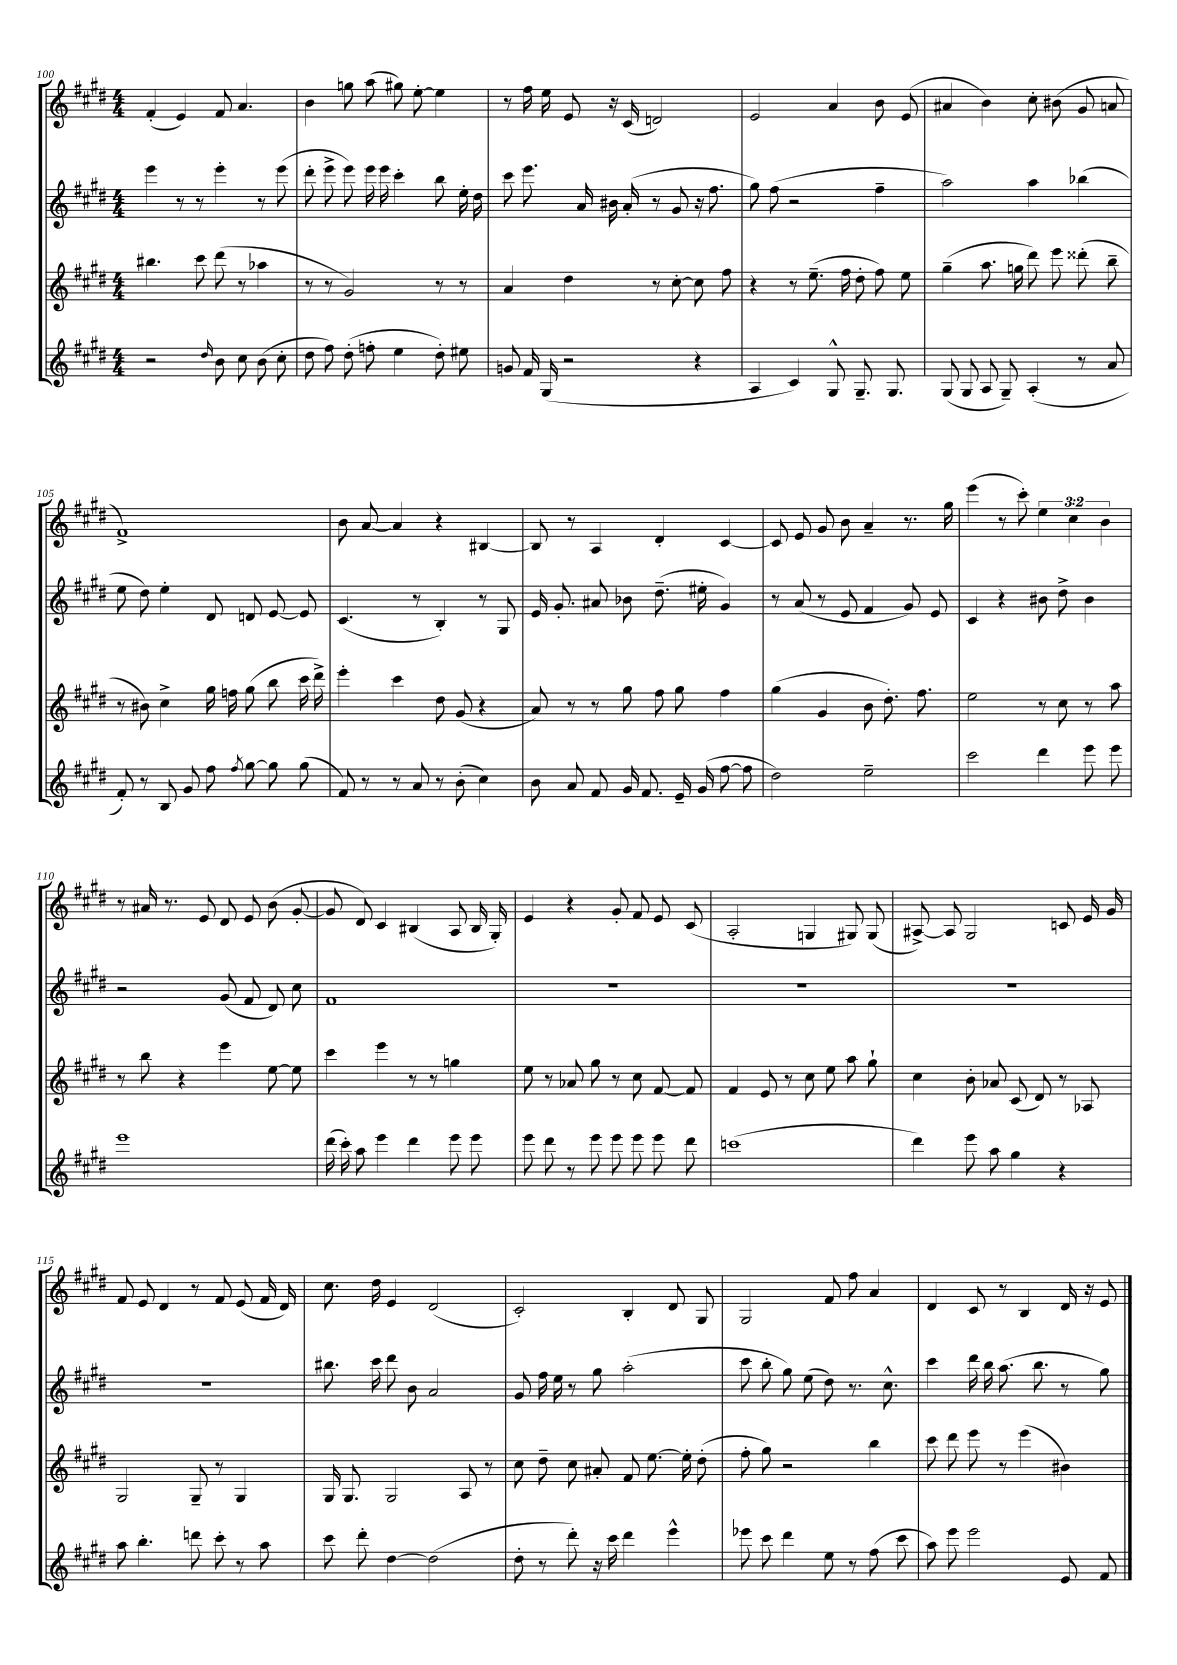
<<
\new StaffGroup <<
\new Staff = "s0" {
    \clef treble \key e \major \numericTimeSignature \time 4/4 \override Staff.TupletNumber.text = #tuplet-number::calc-fraction-text
    \autoBeamOff fis'4-.( e'4) fis'8 a'4. |
    b'4 g''8 a''8( gis''8) e''8~-. e''4 |
    r8 fis''16 e''16 e'8 r16 cis'16( d'2) |
    e'2 a'4 b'8 e'8( |
    ais'4 b'4) cis''8-. bis'8( gis'8 a'8 |
    fis'1->) |
    b'8 a'8~ a'4 r4 bis4~ |
    bis8 r8 a4 dis'4-. cis'4~ |
    cis'8 e'8 gis'8 b'8 a'4-- r8. gis''16 |
    e'''4( r8 cis'''8-.) \tuplet 3/2 { e''4 cis''4 b'4 } |
    r8 ais'16 r8. e'8 dis'8 e'8 b'8( gis'8~-. |
    gis'8 dis'8) cis'4 bis4( a8 bis16 gis16-.) |
    e'4 r4 gis'8-. fis'8 e'8 cis'8( |
    a2-. g4 gis8) gis8( |
    ais8~->) ais8 gis2 c'8 e'16 gis'16 |
    fis'8 e'8 dis'4 r8 fis'8 e'8( fis'16 dis'16) |
    cis''8. dis''16 e'4 dis'2( |
    cis'2-.) b4-. dis'8 gis8 |
    gis2 fis'8 fis''8 a'4 |
    dis'4 cis'8 r8 b4 dis'16 r16 e'8 \bar "|." |
}
\new Staff = "s1" {
    \clef treble \key e \major \numericTimeSignature \time 4/4
    \autoBeamOff e'''4 r8 r8 e'''4-. r8 e'''8( |
    dis'''8-. e'''8-> e'''8) e'''16 e'''16 cis'''4-. b''8 e''16-. dis''16 |
    cis'''8 e'''8. a'16 bis'16 a'16-.( r8 gis'8 r16 fis''8. |
    gis''8) fis''8( r2 fis''4-- |
    a''2) a''4 bes''4( |
    e''8 dis''8) e''4-. dis'8 d'8 e'8~ e'8 |
    cis'4.( r8 b4-.) r8 gis8 |
    e'16 gis'8.-. ais'8 bes'8 dis''8.--( eis''16-. gis'4) |
    r8 a'8( r8 e'8 fis'4 gis'8) e'8 |
    cis'4 r4 bis'8 dis''8-> bis'4 |
    r2 gis'8( fis'8 dis'8) cis''8 |
    fis'1 |
    R1 |
    R1 |
    R1 |
    R1 |
    bis''8. cis'''16 dis'''8 b'8 a'2 |
    gis'8 fis''16 e''16 r8 gis''8 a''2-.( |
    cis'''8 b''8-. gis''8) e''8( dis''8) r8. cis''8.-^ |
    cis'''4 dis'''16 b''16 a''8.( b''8. r8 gis''8) \bar "|." |
}
\new Staff = "s2" {
    \clef treble \key e \major \numericTimeSignature \time 4/4
    \autoBeamOff bis''4. cis'''8 dis'''8( r8 aes''4 |
    r8 r8 gis'2) r8 r8 |
    a'4 dis''4 r8 cis''8~-. cis''8 fis''8 |
    r4 r8 e''8.--( fis''16 dis''8-. fis''8) e''8 |
    gis''4--( a''8. g''16 dis'''8) e'''8 disis'''8-.( b''8-- |
    r8 bis'8) cis''4-> gis''16 f''16 gis''8( b''8 cis'''16 dis'''16->) |
    e'''4-. cis'''4 dis''8 gis'8( r4 |
    a'8) r8 r8 gis''8 fis''8 gis''8 fis''4 |
    gis''4( gis'4 b'8 dis''8.-.) fis''8. |
    e''2 r8 cis''8 r8 a''8 |
    r8 b''8 r4 e'''4 e''8~ e''8 |
    cis'''4 e'''4 r8 r8 g''4 |
    e''8 r8 aes'8 gis''8 r8 cis''8 fis'8~ fis'8 |
    fis'4 e'8 r8 cis''8 e''8 a''8 gis''8-! |
    cis''4 b'8-. aes'8 cis'8( dis'8) r8 aes8 |
    gis2 gis8-- r8 gis4 |
    gis16 gis8. gis2 a8 r8 |
    cis''8 dis''8-- cis''8 ais'8-. fis'8 e''8.~ e''16-. dis''8-.( |
    fis''8-. gis''8) r2 b''4 |
    cis'''8 dis'''8 e'''8 r8 e'''4( bis'4) \bar "|." |
}
\new Staff = "s3" {
    \clef treble \key e \major \numericTimeSignature \time 4/4
    \autoBeamOff r2 \grace { dis''16 } b'8 cis''8 b'8( cis''8-. |
    dis''8 fis''8) dis''8-.( f''8-. e''4 dis''8-.) eis''8 |
    g'8 fis'16 gis16( r2 r4 |
    a4 cis'4) gis8-^ gis8.-- gis8. |
    gis8( gis8 a8 gis8--) a4-.( r8 a'8 |
    fis'8-.) r8 b8 gis'8 fis''8 \acciaccatura { fis''8 } gis''8~ gis''8 gis''8( |
    fis'8) r8 r8 a'8 r8 b'8-.( cis''4) |
    b'8 a'8 fis'8 gis'16 fis'8. e'16-- gis'16( fis''8~ fis''8 |
    dis''2) e''2-- |
    cis'''2 dis'''4 e'''8 e'''8 |
    e'''1 |
    dis'''16( cis'''16-.) a''8 e'''4 dis'''4 e'''8 e'''8 |
    e'''8 dis'''8 r8 e'''8 e'''8 e'''8 e'''8 dis'''8 |
    c'''1( |
    dis'''4) e'''8 a''8 gis''4 r4 |
    a''8 b''4.-. d'''8 cis'''8-. r8 a''8 |
    cis'''8 dis'''8-. dis''4~ dis''2( |
    dis''8-. r8 dis'''8-.) r16 cis'''16 dis'''4 e'''4-^ |
    ees'''8 cis'''8 dis'''4 e''8 r8 fis''8( cis'''8 |
    a''8) e'''8 e'''2 e'8 fis'8 \bar "|." |
}
>>
>>
\layout { \context { \Score currentBarNumber = #100 } }
